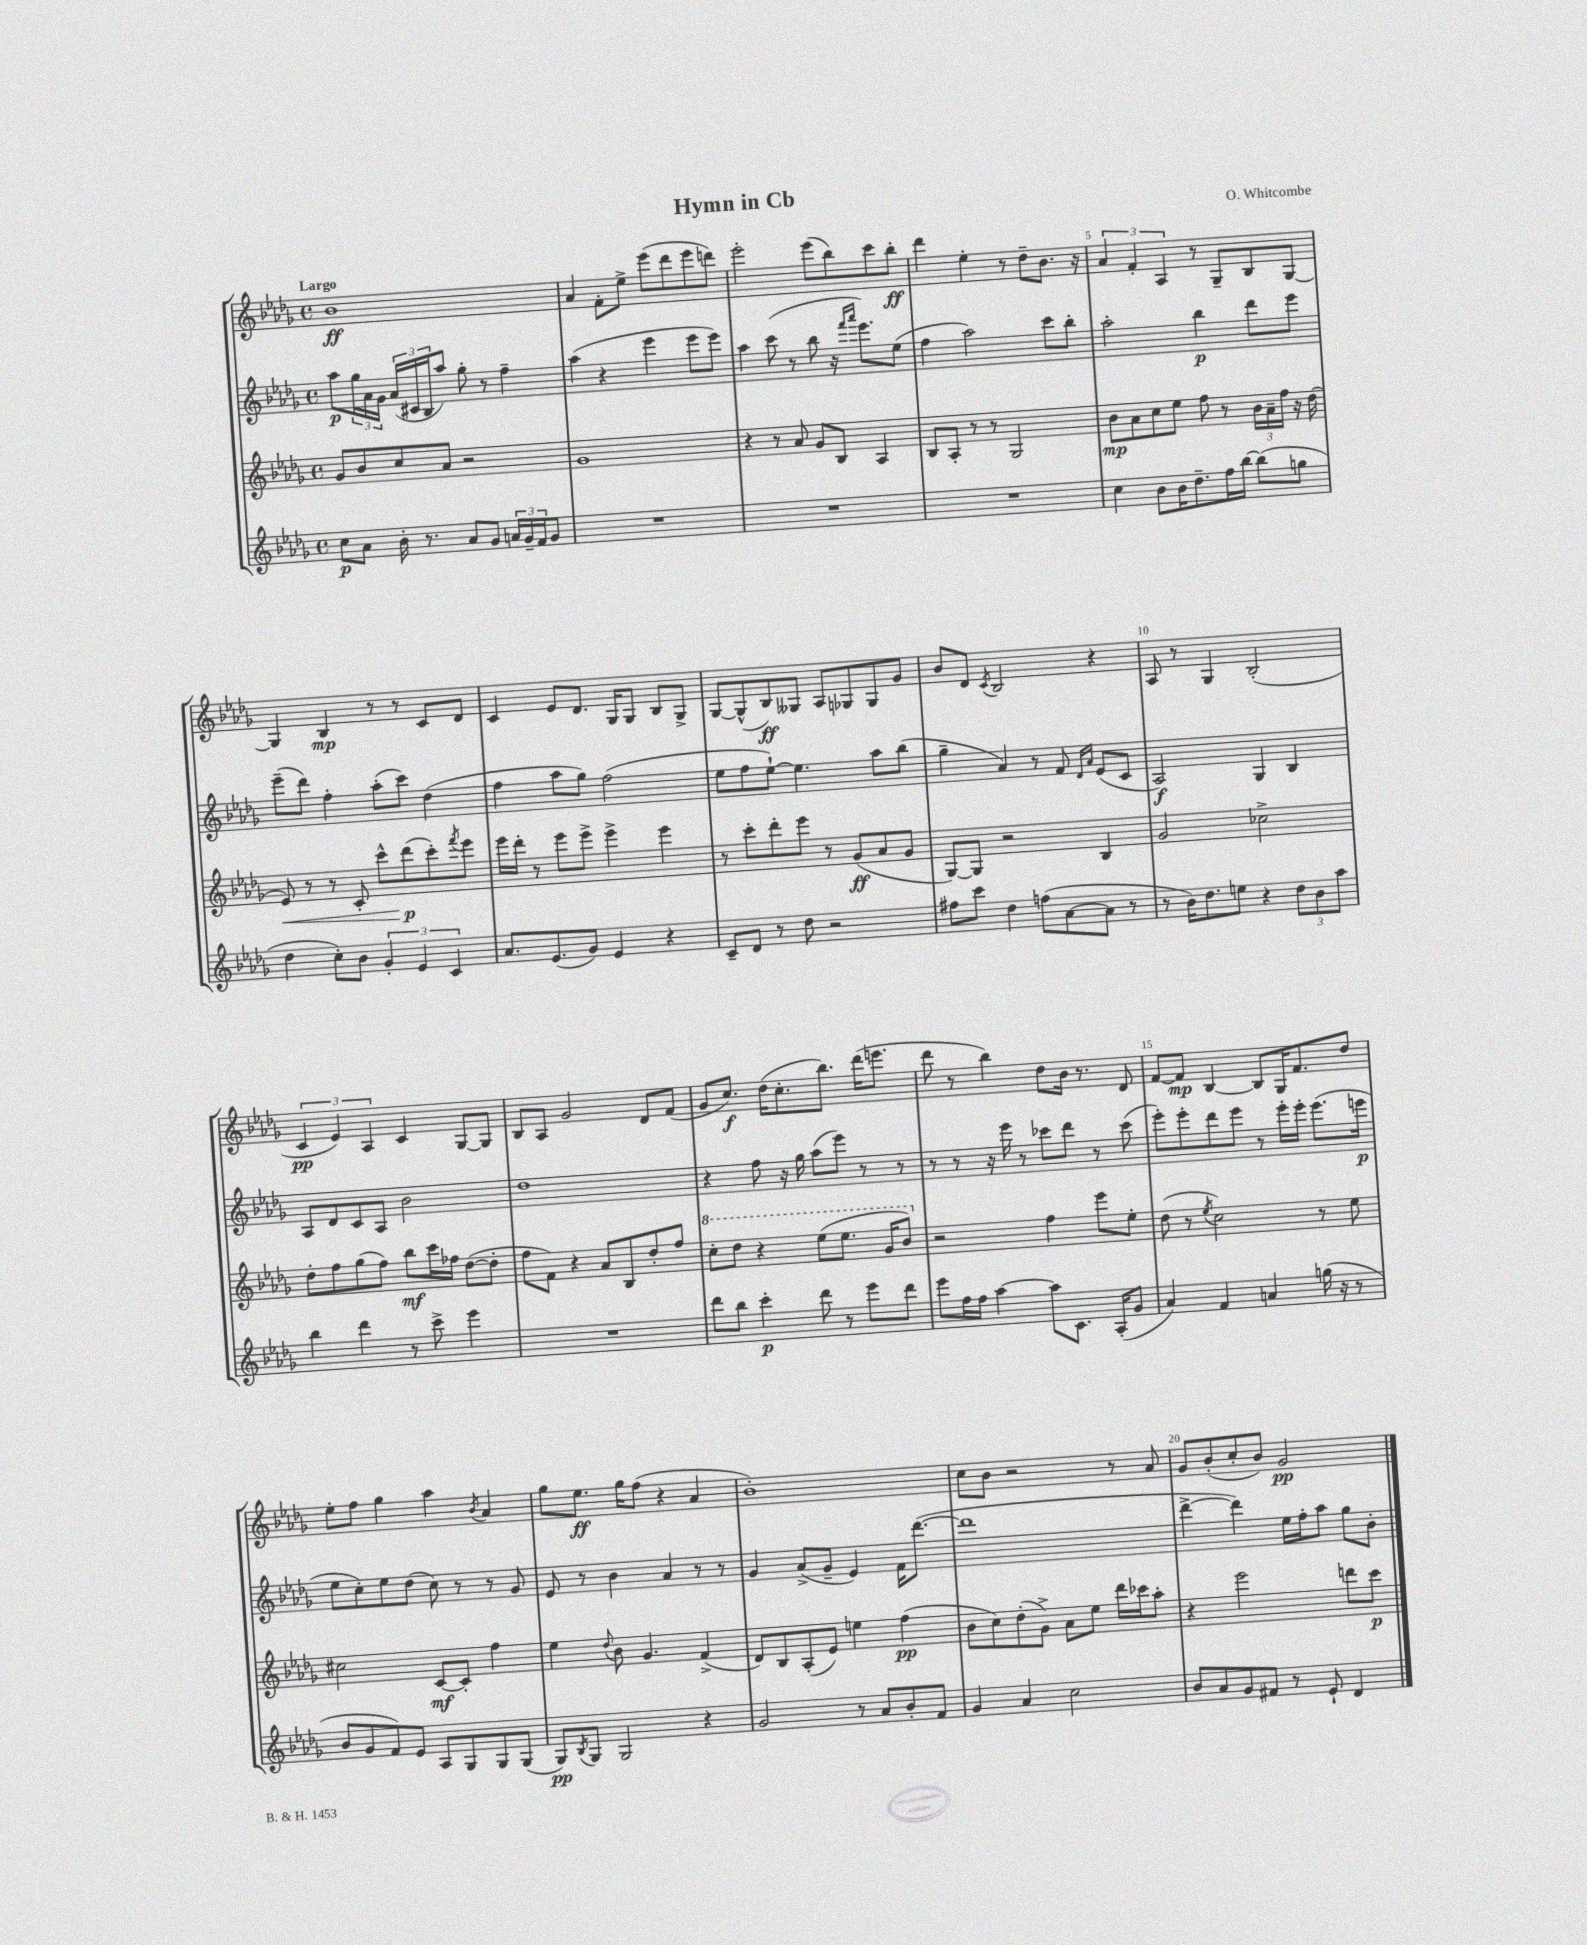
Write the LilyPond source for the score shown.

\header { title = "Hymn in Cb" composer = "O. Whitcombe" }
<<
\new StaffGroup <<
\new Staff = "s0" {
    \clef treble \key des \major \defaultTimeSignature \time 4/4 \tempo "Largo"
    bes'1\ff |
    aes'4 f'8-. ees''8-> ees'''8( des'''8 ees'''8 d'''8) |
    ees'''2-. ees'''8( bes''8) c'''8 bes''8-.\ff |
    des'''4 ees''4-. r8 des''8-- bes'8. r16 |
    \tuplet 3/2 { aes'4 f'4-. aes4 } r8 ges8-- bes8 ges8~ |
    ges4 bes4\mp r8 r8 c'8 des'8 |
    c'4 ees'8 des'8. ges16 ges8 bes8 ges8-> |
    ges8~ ges8-^( bes8\ff) geses8 aes8 ges8 ges8 ges'8 |
    bes'8 des'8 \acciaccatura { c'8 } bes2 r4 |
    aes8 r8 ges4 bes2-.( |
    \tuplet 3/2 { c'4\pp ees'4) aes4 } c'4 ges8~ ges8 |
    bes8 aes8 ges'2 des'8 f'8( |
    ges'8 c''8.\f) des''16( c''8.-. bes''8.) des'''16( e'''8. |
    des'''8 r8 bes''4) des''8 bes'16 r8. des'8 |
    f'8~ f'8\mp bes4~ bes8 ges16 f'8. des''8 |
    ees''8-. f''8 ges''4 aes''4 \acciaccatura { bes'8 } aes'4 |
    ges''8 ees''8.\ff ges''16 f''8( r4 aes'4 |
    bes'1-.) |
    c''8 bes'8 r2 r8 aes'8 |
    ges'8 bes'8-.( c''8-. bes'8) ges'2\pp \bar "|." |
}
\new Staff = "s1" {
    \clef treble \key des \major \defaultTimeSignature \time 4/4
    aes''8\p \tuplet 3/2 { ges''16 aes'16 ges'16 } \tuplet 3/2 { aes'16( cis'16 bes16 } aes''8) ges''8-. r8 f''4-- |
    aes''4( r4 ees'''4 ees'''8 ees'''8) |
    aes''4 c'''8( r8 bes''8 r16 \grace { f'''16 aes'''16 } ees'''8.) ees''8( |
    f''4 aes''2) c'''8 bes''8-. |
    aes''2-. bes''4\p des'''8 ees'''8 |
    ees'''8--( des'''8) f''4-. aes''8-.( c'''8) des''4( |
    f''4 aes''8 ges''8) f''2( |
    ees''8 f''8 ees''8~-!) ees''4. aes''8 bes''8( |
    ges''4-- aes'4) r8 f'8 \grace { des'16 aes'16 } ees'8( c'8 |
    aes2\f) ges4 bes4 |
    aes8 des'8 c'8 aes8 bes'2 |
    des''1 |
    r4 f''8 r16 ges''16 aes''8( ees'''8) r8 r8 |
    r8 r8 r16 ees'''16 r8 ces'''8 des'''8 r8 ces'''8( |
    ees'''8-.) ees'''8-. des'''8 ees'''8 r8 ees'''16-. ees'''16-. ees'''8.( e'''16\p |
    ees''8 c''8-.) ees''8 des''8( c''8) r8 r8 ges'8 |
    ees'8 r8 bes'4 aes'4 r8 r8 |
    ges'4 aes'8->( ges'8-- ees'4) f'16 des'''8.~( |
    des'''1 |
    des'''4~-> des'''4) ees''16 f''16-. aes''8 ges''8 bes'8-. \bar "|." |
}
\new Staff = "s2" {
    \clef treble \key des \major \defaultTimeSignature \time 4/4
    ges'8 bes'8 c''8 aes'8 r2 |
    ges'1 |
    r4 r8 aes'8 ges'8 bes8 aes4 |
    bes8 aes8-. r8 r8 ges2 |
    bes'8\mp aes'8 c''8 ees''8 f''8 r8 \tuplet 3/2 { bes'16 aes'16-- f''16 } r16 des''16( |
    ees'8\<) r8 r8 c'8-. c'''8-^ des'''8\p\!( c'''8-.) \acciaccatura { f'''8 } ees'''8 |
    ees'''16 des'''16-. r8 ees'''8 ees'''8-> ees'''4-> ees'''4 |
    r8 c'''8-. des'''8-. ees'''8 r8 ges'8\ff( aes'8 ges'8 |
    ges8~) ges8 r2 bes4 |
    ges'2 ces''2-> |
    des''8-. f''8 ges''8( f''8) bes''8\mf c'''16 fes''16 des''8~( des''8-. |
    f''8 f'8) r4 aes'8 bes8 des''8-. f''8 |
    \ottava #1 c'''8-. des'''8 r4 ees'''8( ees'''8. ges''16 bes''8) \ottava #0 |
    r2 f''4 ees'''8 ees''8-. |
    des''8( r8 \acciaccatura { ees''8 } c''2) r8 ees''8 |
    cis''2 c'8~\mf c'8-. f''4 |
    ees''4 \appoggiatura { des''8 } bes'8 ges'4. f'4->( |
    des'8) bes8 aes8-.( ees'8) e''4 f''4\pp( |
    bes'8 c''8) des''8-.( ges'8->) aes'8 ees''8 des'''16 ces'''16 aes''8-. |
    r4 ees'''2 d'''8 c'''8\p \bar "|." |
}
\new Staff = "s3" {
    \clef treble \key des \major \defaultTimeSignature \time 4/4
    c''8\p aes'8 bes'16-. r8. aes'8 ges'8 \tuplet 3/2 { a'16 ges'16-- f'16 } ges'8 |
    R1 |
    R1 |
    R1 |
    c''4 bes'8 bes'16 des''8.-- f''16 bes''16~ bes''8( g''8 |
    des''4 c''8-.) bes'8 \tuplet 3/2 { ges'4-. ees'4 c'4 } |
    aes'8. ees'8.( ges'8) ees'4 r4 |
    c'8-- des'8 r8 des''8 r2 |
    fis''8 c'''8 des''4 f''8( aes'8~ aes'8 r8 |
    r8 bes'16) des''8. e''8 r4 \tuplet 3/2 { des''8 bes'8 aes''8 } |
    bes''4 des'''4 r8 c'''8-> ees'''4 |
    R1 |
    des'''8 bes''8 c'''4-.\p des'''8 r8 ees'''8 des'''8 |
    ees'''8 f''16 f''16 aes''4~ aes''8 c'8. aes16-.( ges'8 |
    aes'4) f'4 a'4 g''16( r16 r8 |
    bes'8 ges'8 f'8) ees'8 aes8 ges8 ges8 ges8( |
    ges8\pp) \acciaccatura { bes8 } ges8 ges2 r4 |
    ges'2 r8 aes'8 bes'8-. f'8 |
    ges'4 aes'4 c''2 |
    bes'8 aes'8 ges'8 fis'8 r8 ees'8-! des'4 \bar "|." |
}
>>
>>
\layout { \context { \Score \override BarNumber.break-visibility = ##(#f #t #t) barNumberVisibility = #(every-nth-bar-number-visible 5) } }
